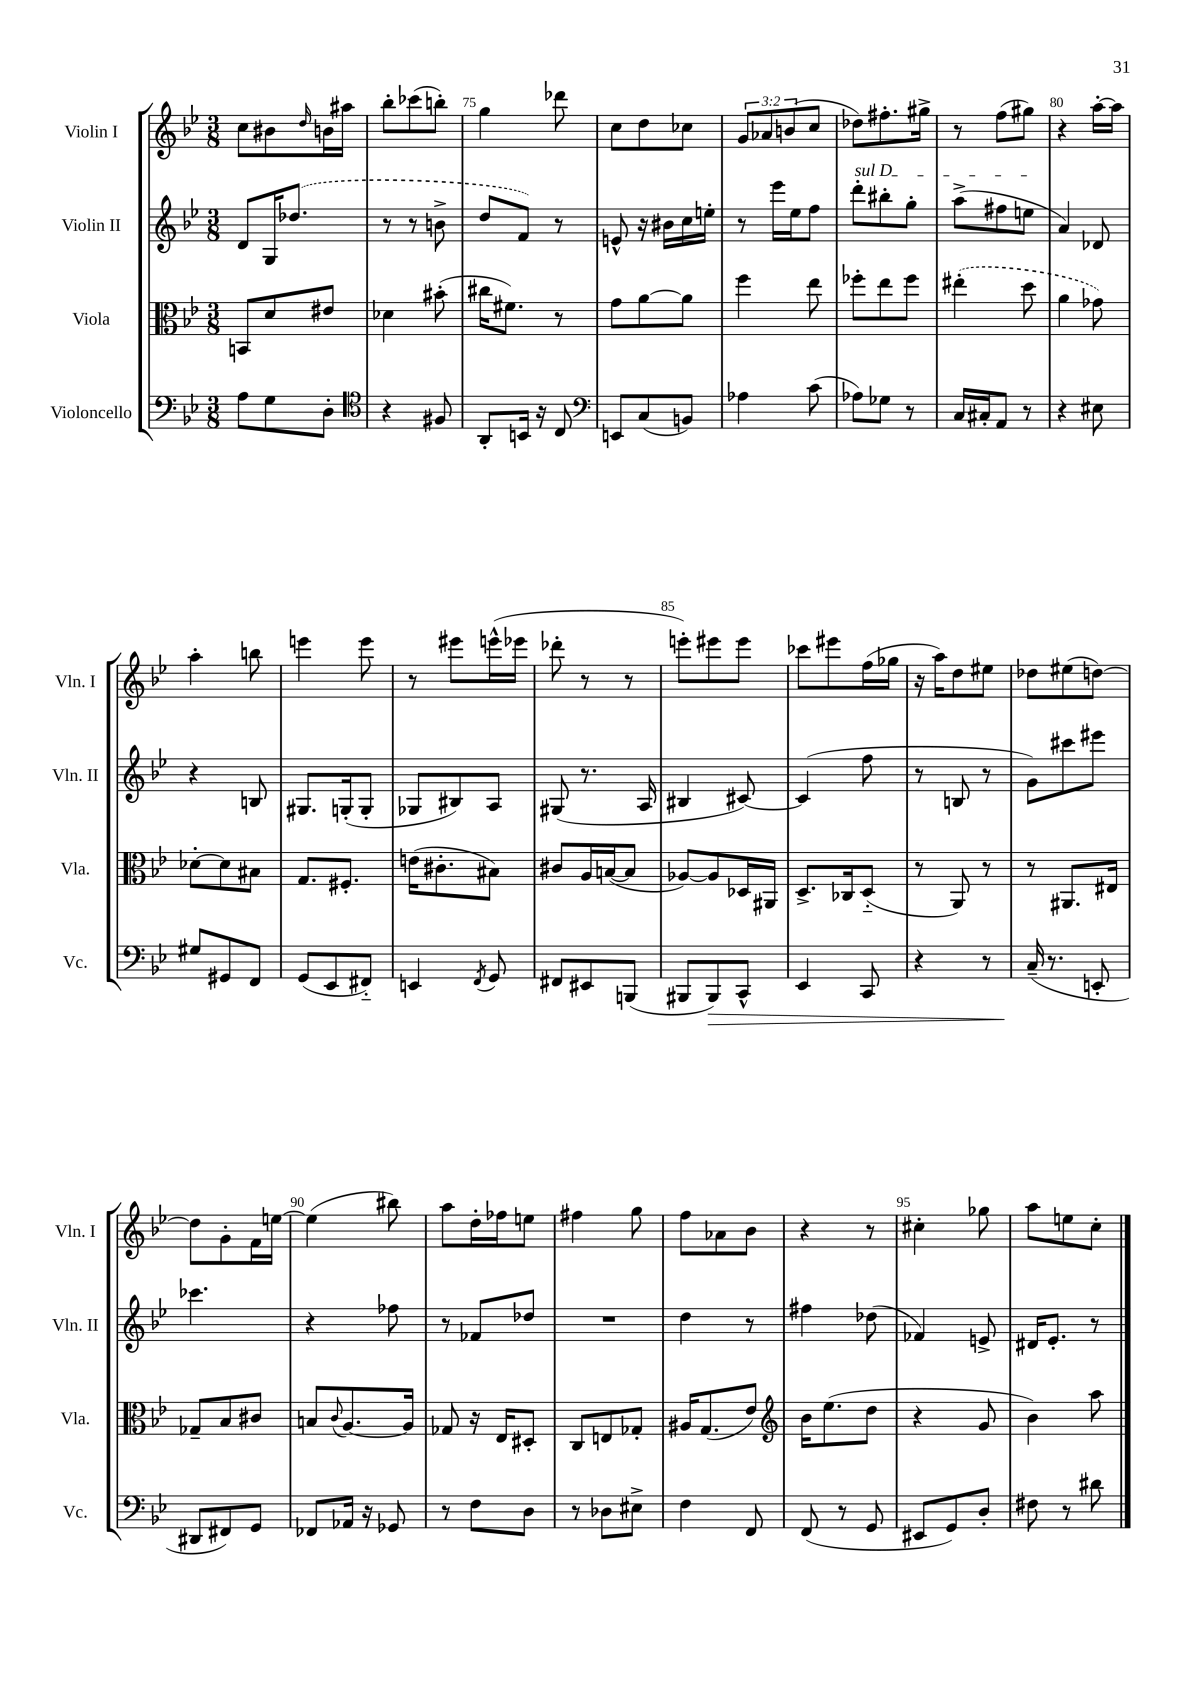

**kern	**kern	**kern	**kern
*staff4	*staff3	*staff2	*staff1
*clefF4	*clefC3	*clefG2	*clefG2
*k[b-e-]	*k[b-e-]	*k[b-e-]	*k[b-e-]
*M3/8	*M3/8	*M3/8	*M3/8
8A	8BB	8d	8cc
8G	8d	16G	8b#
.	.	(8.dd-	.
.	.	.	16qqdd
8D'	8e#	.	16b
.	.	.	16aa#
=	=	=	=
*clefC4	*	*	*
4r	4d-	8r	8bb-'
.	.	8r	(8ccc-
8F#	(8b#'	8b^	8bb')
=	=	=	=
8AA'	16cc#	8dd	4gg
.	8.f#)	.	.
16BB	.	8f)	.
16r	.	.	.
8C	8r	8r	8ddd-
=	=	=	=
*clefF4	*	*	*
8EE	8g	8e^^	8cc
(8C	[8a	16r	8dd
.	.	16b#	.
8BB)	8a]	16cc	8cc-
.	.	16ee'	.
=	=	=	=
4A-	4ff	8r	12g
.	.	.	12a-
.	.	16eee-	.
.	.	.	(12b
.	.	16ee-	.
(8c	8ee-	8ff	8cc
=	=	=	=
8A-)	8ff-'	8ddd'	8dd-)
8G-	8ee-	8bb#'	8.ff#'
8r	8ff-	8gg'	.
.	.	.	16gg#^
=	=	=	=
16C	(4ee#'	(8aa^	8r
16C#'	.	.	.
8AA	.	8ff#	(8ff
8r	8dd	8ee	8gg#)
=	=	=	=
4r	4a	4a)	4r
8E#	8g-)	8d-	[16aa'
.	.	.	16aa]
=	=	=	=
8G#	[8d-'	4r	4aa'
8GG#	8d-]	.	.
8FF	8B#	8B	8bb
=	=	=	=
(8GG	8.G	8.G#	4eee
8EE-	.	.	.
.	8.F#'	(16G'	.
8FF#'~)	.	8G'	8eee
=	=	=	=
4EE	(16e	8G-	8r
.	8.c#'	.	.
.	.	8B#)	8eee#
8qFF	.	.	.
8GG	8B#)	8A	(16eee^^
.	.	.	16eee-
=	=	=	=
8FF#	8c#	(8G#	8ddd-'
8EE#	16A	8.r	8r
.	([16B	.	.
(8BBB	8B]	.	8r
.	.	16A	.
=	=	=	=
8BBB#	[8A-)	4B#	8eee')
8BBB#)	8A-]	.	8eee#
8CC^^	16D-	[8c#)	8eee#
.	16AA#	.	.
=	=	=	=
4EE-	8.D^	(4c#]	8ccc-
.	.	.	8eee#
.	16C-	.	.
8CC	(8D'~	8ff	(16ff
.	.	.	16gg-
=	=	=	=
4r	8r	8r	16r
.	.	.	16aa)
.	8AA)	8B	8dd
8r	8r	8r	8ee#
=	=	=	=
(16C~	8r	8g)	8dd-
8.r	.	.	.
.	8.AA#	8ccc#	(8ee#
8EE'	.	8eee#	[8dd)
.	16E#	.	.
=	=	=	=
8DD#	8G-~	4.ccc-	8dd]
8FF#)	8B-	.	8g'
8GG	8c#	.	16f
.	.	.	[16ee
=	=	=	=
8FF-	8B	4r	(4ee]
.	8qqc	.	.
16AA-	[8.A	.	.
16r	.	.	.
8GG-	.	8ff-	8bb#)
.	16A]	.	.
=	=	=	=
8r	8G-	8r	8aa
8F	16r	8f-	16dd'
.	16E-	.	16ff-
8D	8D#'	8dd-	8ee
=	=	=	=
8r	8C	4.r	4ff#
8D-	8E	.	.
8E#^	8G-'	.	8gg
=	=	=	=
4F	16A#	4dd	8ff
.	(8.G	.	.
.	.	.	8a-
8FF	8e-)	8r	8b-
=	=	=	=
*	*clefG2	*	*
(8FF	16b-	4ff#	4r
.	(8.ee-	.	.
8r	.	.	.
8GG	8dd	(8dd-	8r
=	=	=	=
8EE#	4r	4f-)	4cc#'
8GG)	.	.	.
8D'	8g	8e^	8gg-
=	=	=	=
8F#	4b-)	16d#	8aa
.	.	8.e-'	.
8r	.	.	8ee
8d#	8aa	8r	8cc'
==	==	==	==
*-	*-	*-	*-
